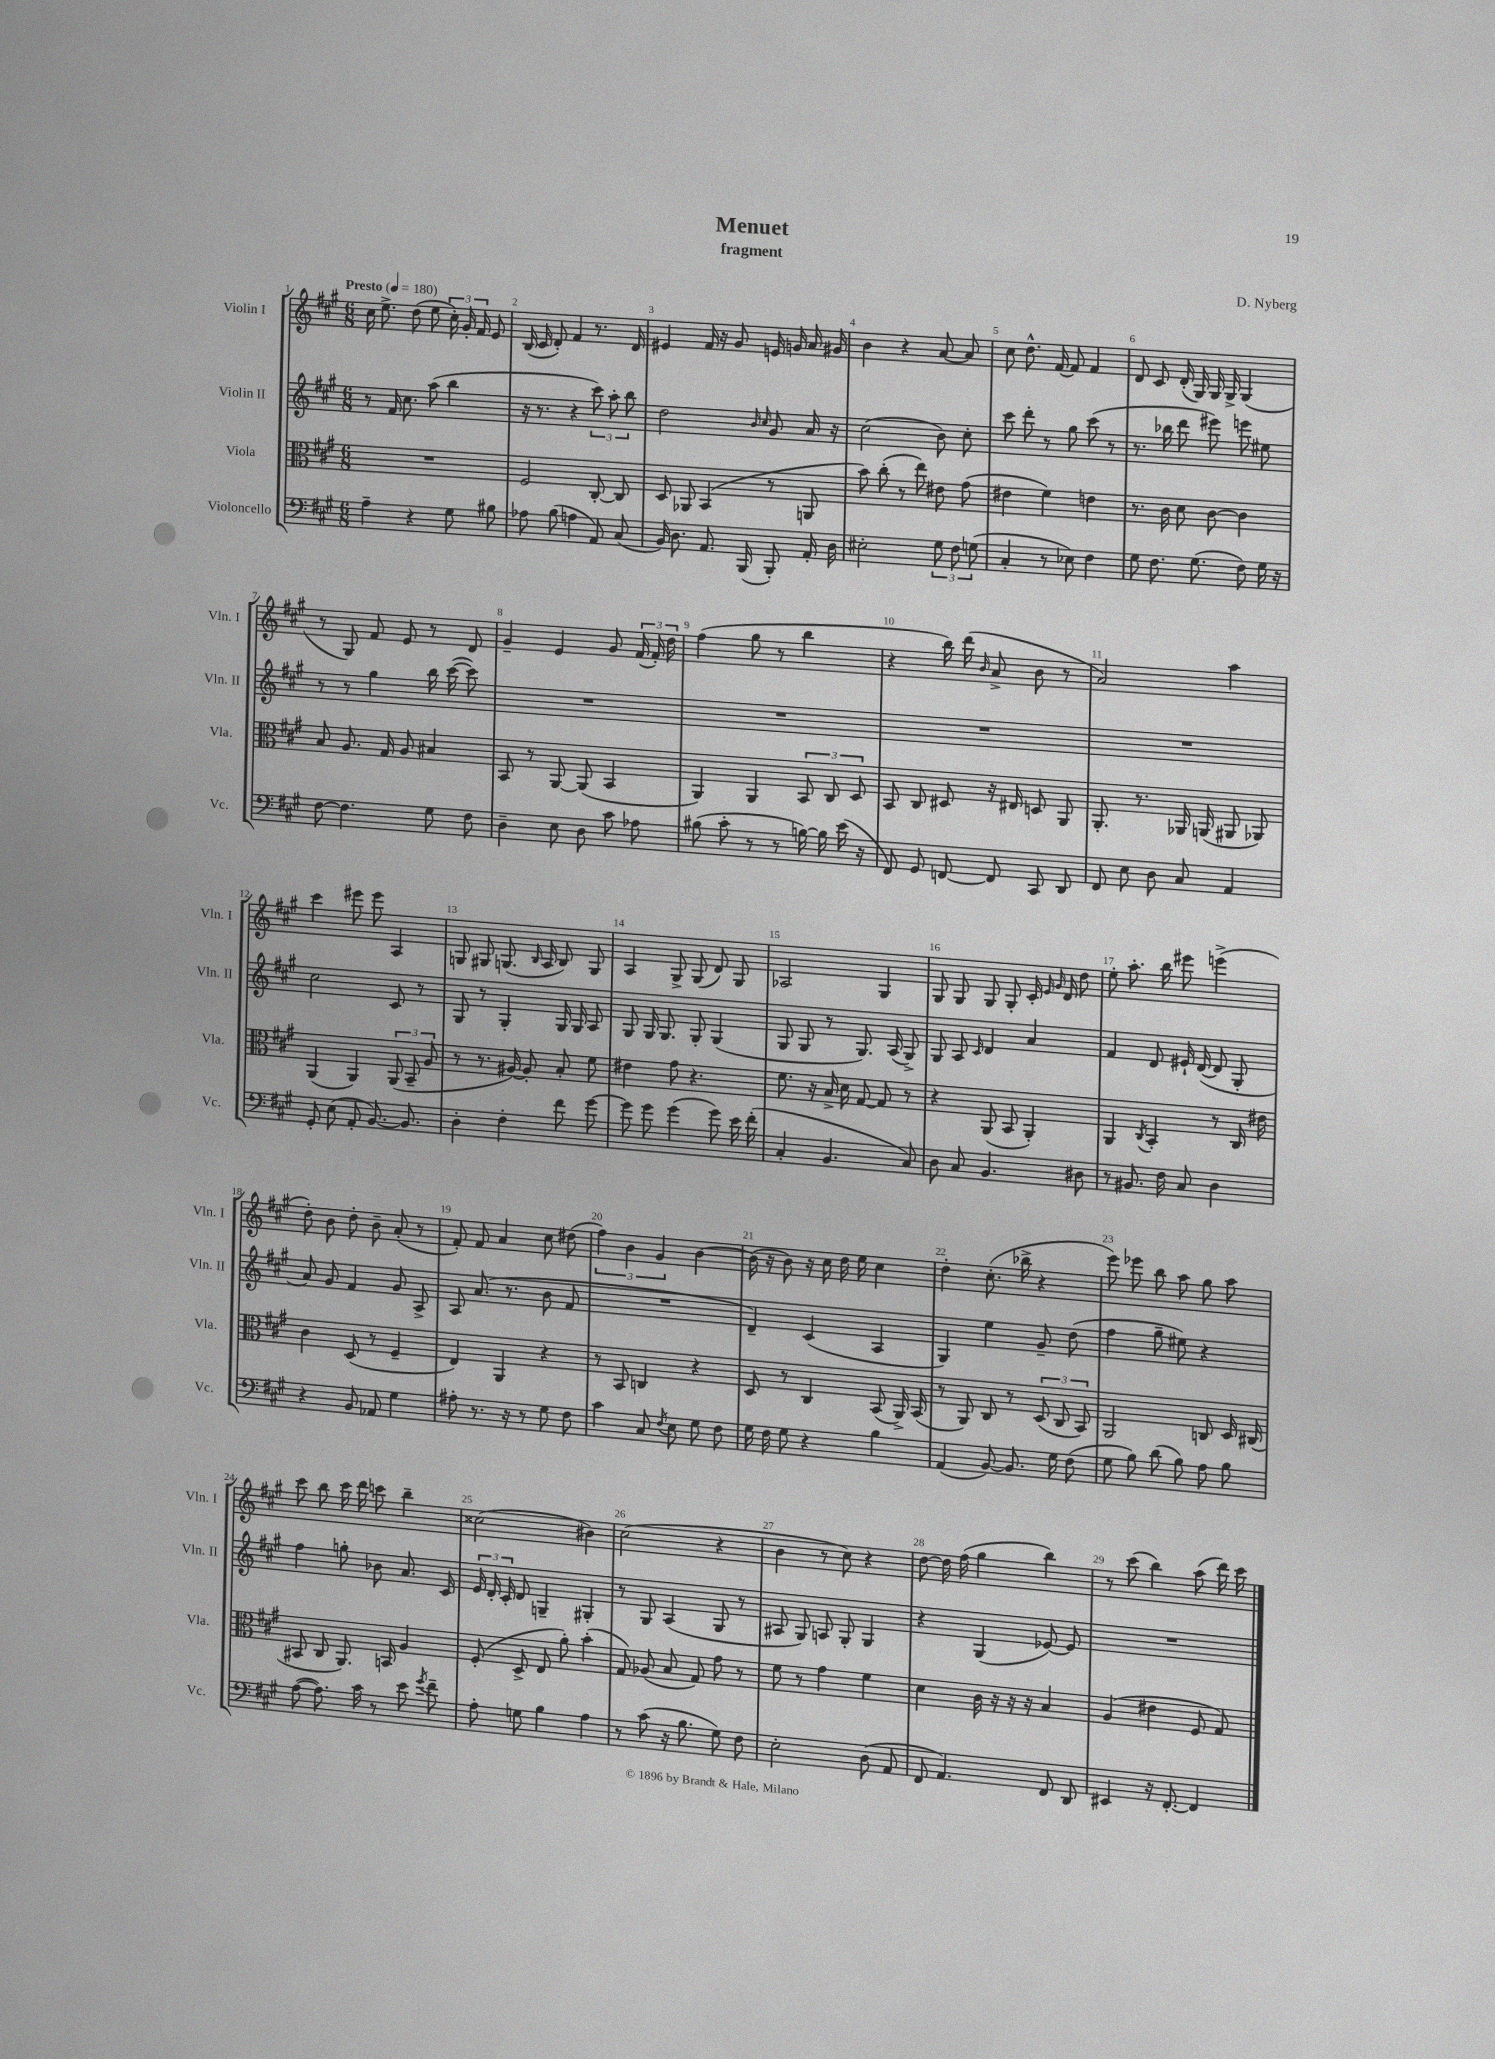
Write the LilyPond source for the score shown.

\header { title = "Menuet" composer = "D. Nyberg" subtitle = "fragment" }
<<
\new StaffGroup <<
\new Staff = "s0" \with { instrumentName = "Violin I" shortInstrumentName = "Vln. I" } {
    \clef treble \key a \major \numericTimeSignature \time 6/8 \tempo "Presto" 4 = 180
    \autoBeamOff cis''16 e''8.-> d''8( e''8 \tuplet 3/2 { cis''16-.) gis'16-. fis'16 } e'8 |
    b16( cis'16 d'8-.) fis'4 r8. d'16 |
    eis'4 fis'16 r16 gis'8 e'16 g'16 a'16 gis'16 |
    b'4 r4 a'8~ a'8 |
    cis''8 d''8.-^ fis'16~ fis'8 fis'4 |
    d'8 cis'8 d'16-.( gis16) gis16 gis16-> gis4( |
    r8 gis8) fis'8 e'8 r8 d'8 |
    gis'4-- e'4 gis'8 \tuplet 3/2 { fis'16( fis'16-.) d''16 } |
    fis''4( gis''8 r8 b''4 |
    r4 b''16) d'''16( \grace { b'16 } a'8-> b'8 r8 |
    a'2) a''4 |
    cis'''4 eis'''8 eis'''8 a4 |
    g8 gis8 g8.( \grace { b16 } a16 b8) g8 |
    a4 gis8-> gis8( d'8) gis8 |
    aes2 gis4 |
    gis8 gis8 gis8 gis8-. cis'16-. \grace { e'16 gis'16 } d'16 d''8 |
    e''8-. a''8.-. b''16 eis'''8 e'''4->( |
    d''8-.) b'8 d''8-. b'8-- a'8-.( r8 |
    fis'8-.) fis'8 a'4 cis''8 dis''8( |
    \tuplet 3/2 { fis''4) b'4 gis'4 } b'4~ |
    b'16( r16 b'8) r16 cis''16 d''16 e''16 cis''4 |
    d''4-. cis''8.-.( bes''16-> r4 |
    e'''8) ees'''8 b''8 a''8 gis''8 a''8 |
    cis'''8 b''8 cis'''16 d'''16 c'''8 b''4-- |
    cisis''2( bis'4) |
    cis''2( r4 |
    b'4 r8 cis''8) r4 |
    d''8~ d''16 fis''16( gis''4 b''4) |
    r8 cis'''8( b''4) a''8( d'''16) cis'''16 \bar "|." |
}
\new Staff = "s1" \with { instrumentName = "Violin II" shortInstrumentName = "Vln. II" } {
    \clef treble \key a \major \numericTimeSignature \time 6/8
    \autoBeamOff r8 fis'16 cis''8. a''8( b''4 |
    r16 r8. r4 \tuplet 3/2 { cis'''8) a''8-. b''8 } |
    d''2 \grace { b'16 cis''16 } gis'8 a'16 r16 |
    cis''2( b'8) cis''8-. |
    cis'''8 d'''8-. r8 gis''8 cis'''8( r8 |
    r8. bes''16 d'''8 eis'''8) e'''8 eis''8 |
    r8 r8 gis''4 b''16 cis'''16~( cis'''8) |
    R2. |
    R2. |
    R2. |
    R2. |
    cis''2 cis'8 r8 |
    gis8 r8 gis4-. gis16 gis16 a8 |
    gis8 gis16 gis8. gis8-. gis4( |
    gis8 gis8 r8 gis8.) a16( gis8->) |
    gis8 a8 \grace { cis'16 } d'4 a'4 |
    fis'4 d'8 eis'16-! d'16~( d'8 gis8-. |
    a'8) gis'8 fis'4 gis'8 a8-> |
    a8 a'8.( r8. b'8 fis'8 |
    R2. |
    d'4--) cis'4( a4 |
    gis4) e''4 gis'8-- d''8( |
    fis''4 gis''8-- eis''8) r4 |
    fis''4 g''8-. bes'8 a'8. cis'16 |
    \tuplet 3/2 { e'16 d'16-. cis'16-. } d'8 g4-- gis4-. |
    r8 gis8 a4( gis8 r8 |
    ais8 gis8) a8 gis8-. gis4 |
    r4 gis4( ees'8~) ees'8 |
    R2. \bar "|." |
}
\new Staff = "s2" \with { instrumentName = "Viola" shortInstrumentName = "Vla." } {
    \clef alto \key a \major \numericTimeSignature \time 6/8
    \autoBeamOff R2. |
    fis2 cis8~-. cis8 |
    d8 aes,8 b,4( r8 a,8 |
    b'8) cis''8-.( r8 e''8) eis'8 gis'8( |
    eis'4 fis'4) e'4 |
    r8. cis'16 d'8 cis'8~ cis'4 |
    b8 a8. gis16 a8 bis4 |
    b,8 r8 a,8~ a,8( b,4 |
    a,4) a,4 \tuplet 3/2 { b,8 cis8 d8 } |
    b,8 cis8 dis8 r16 eis16 d8 a,8 |
    a,8.-. r8. aes,16 a,16( ais,8 aes,8) |
    a,4( a,4) \tuplet 3/2 { a,8( b,8-- a8 } |
    r8 r8. ais16~) ais8-. b8-. fis'8 |
    eis'4 gis'8 r4. |
    fis'8. r16 b16-> d'16 gis8~ gis8 r8 |
    r4 a,8( b,8 a,4-.) |
    a,4 \acciaccatura { cis8 } b,4-. r8 cis16 eis'16 |
    cis'4 d8( r8 fis4-- |
    e4) a,4 r4 |
    r8 b,8 c4 r4 |
    d8 r8 cis4 b,8( a,16->) b,16( |
    r8 a,8) cis8 r8 \tuplet 3/2 { d8( cis8 b,8) } |
    a,2 c8 d16 cis16( |
    bis,8 cis8 a,8.) b,16 a4 |
    fis8-.( d8-> e8 a'8-.) b'4-.( |
    gis8) aes8( b8 gis8) gis'8 r8 |
    fis'8 r8 gis'4 fis'4 |
    d'4 cis'16 r16 r16 r16 b4 |
    a4( eis'4 fis8 gis8) \bar "|." |
}
\new Staff = "s3" \with { instrumentName = "Violoncello" shortInstrumentName = "Vc." } {
    \clef bass \key a \major \numericTimeSignature \time 6/8
    \autoBeamOff a4-- r4 gis8 bis8 |
    aes8 b8( a4 a,8) cis8( |
    b,16) d8. a,8. b,,16( b,,8-.) a,16-. d16 |
    eis2-. \tuplet 3/2 { gis8 fis8 g8( } |
    cis4-. r8 ees8) fis4 |
    gis8 fis8. gis8.( fis8) gis16 r16 |
    fis8~ fis4. gis8 fis8 |
    d4-- e8 d8 cis'8 aes8 |
    bis8( cis'8-. r8 r8 b16~) b16 e'16( r16 |
    fis,8) gis,8 f,8~ f,8 cis,8 d,8 |
    fis,8 e8 d8 cis8 a,4 |
    gis,8-. e8( a,8-. b,8.~) b,8. |
    d4-. fis4-. fis'8 gis'8~ |
    gis'8 gis'8 gis'4( gis'8) e'16 fis'16-.( |
    cis4-. b,4. cis8) |
    d8 cis8 b,4. dis8 |
    r8 bis,8. fis16 cis8 d4 |
    r4 b,8 aes,8 gis4 |
    ais8-. r8. r16 r8 gis8 fis8 |
    cis'4 cis8 \acciaccatura { fis8 } e8 gis8 fis8 |
    gis16 fis16 gis8 r4 b4 |
    a,4( b,8~) b,8. gis16 fis8( |
    gis8 b8) d'8( b8) a8 b8 |
    a8~( a8.) cis'16 r8 e'8 \acciaccatura { gis'8 } fis'8-- |
    a8-. g8 b4 a4 |
    r8 cis'8( r16 b8. gis8) fis8 |
    e2-. d8( a,8 |
    fis,8 a,4.) fis,8 d,8 |
    eis,4 r16 fis,8.~-. fis,4 \bar "|." |
}
>>
>>
\layout { \context { \Score \override BarNumber.break-visibility = ##(#f #t #t) barNumberVisibility = #all-bar-numbers-visible } }
